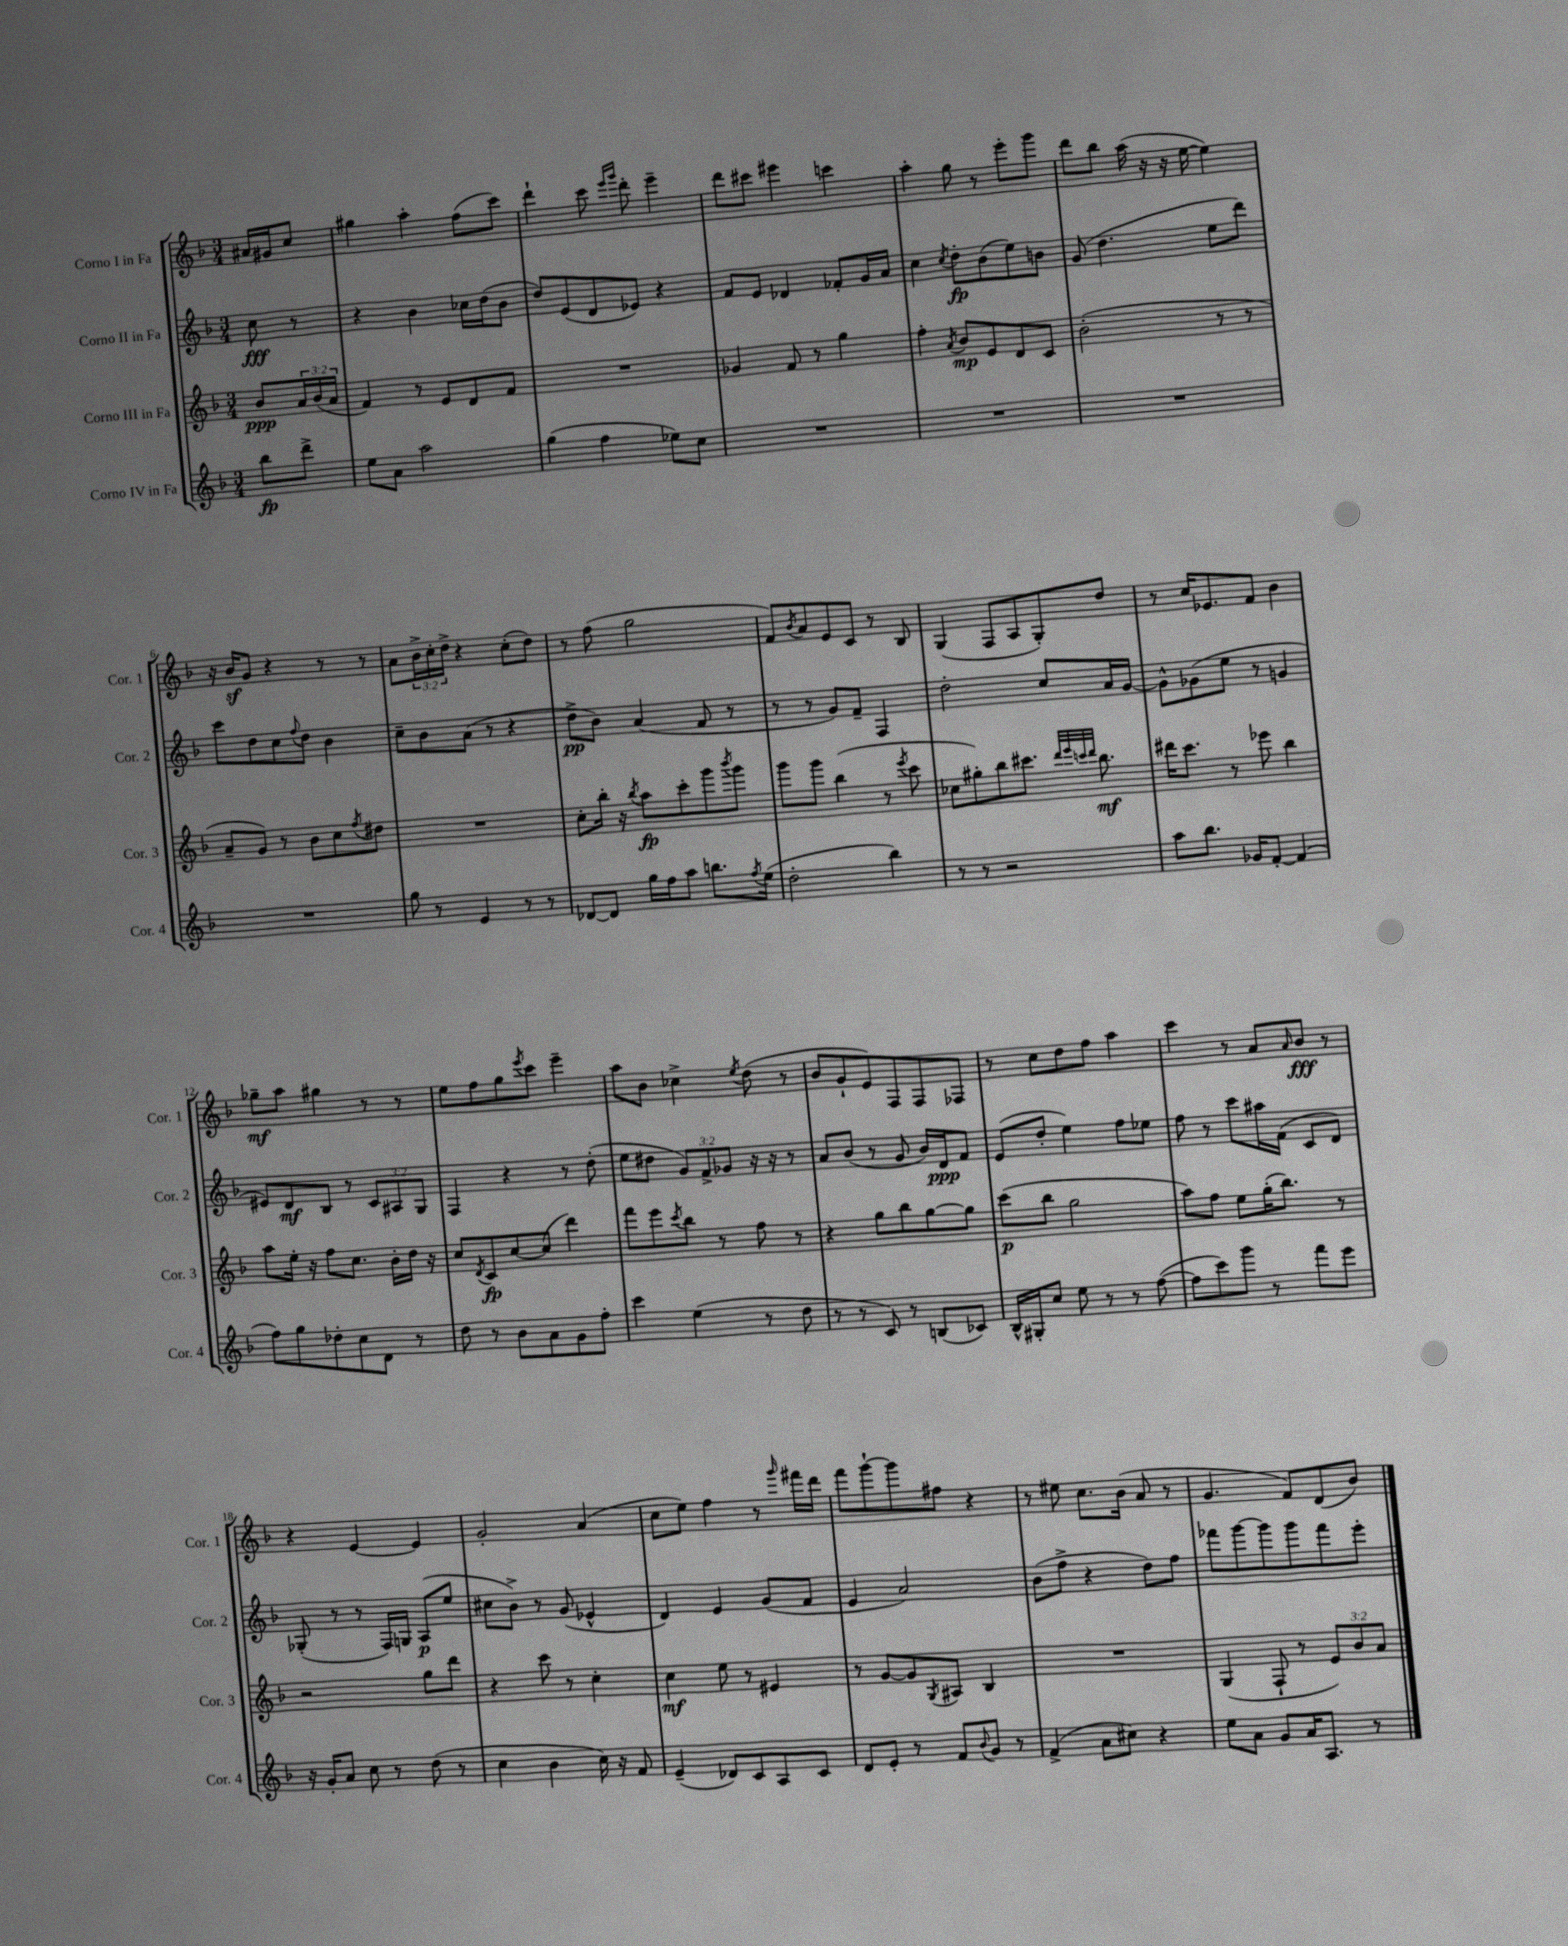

**kern	**kern	**kern	**kern
*staff4	*staff3	*staff2	*staff1
*clefG2	*clefG2	*clefG2	*clefG2
*k[b-]	*k[b-]	*k[b-]	*k[b-]
*M3/4	*M3/4	*M3/4	*M3/4
8bb-	8b-	8cc	16a#
.	.	.	16g#
8ddd^	24a	8r	8cc
.	(24b-	.	.
.	24a	.	.
=	=	=	=
8ee	4f)	4r	4gg#
8a	.	.	.
2aa	8r	4b-	4aa'
.	8e	.	.
.	8d	16cc-	(8ff
.	.	(16dd	.
.	8f	8b-	8ccc)
=	=	=	=
(4gg	2.r	8dd)	4ddd`
.	.	(8e	.
4ff	.	8d	8ccc
.	.	.	16qqeee
.	.	.	16qqggg
.	.	8e-)	8ddd'
8ee-)	.	4r	4eee~
8cc	.	.	.
=	=	=	=
2.r	4g-	8f	8ddd
.	.	8e	8ccc#
.	8f	4d-	4eee#
.	8r	.	.
.	4gg	8f-'	4ccc
.	.	16g	.
.	.	16a	.
=	=	=	=
2.r	4ff'	4cc	4aa'
.	8qa	8qcc	.
.	8b-	8dd'	8gg
.	8e	(8b-	8r
.	8d	8ee)	8eee'
.	8c	8b	8ggg
=	=	=	=
2.r	(2b-'	(8g	8ddd
.	.	4.dd	8bb-
.	.	.	(16aa
.	.	.	16r
.	.	.	16r
.	.	.	[16ee
.	8r	8ee	4ee])
.	8r	8ddd)	.
=	=	=	=
2.r	8a~	8ccc	16r
.	.	.	16b-
.	8g)	8dd	8g
.	8r	8cc	4r
.	.	8qqff	.
.	8b-	8dd	.
.	8cc	4b-	8r
.	8qff	.	.
.	8dd#	.	8r
=	=	=	=
8gg	2.r	8cc~	8a
8r	.	8b-	24b-^
.	.	.	24cc'
.	.	.	24dd^
4e	.	(8a	4r
.	.	8r	.
8r	.	4r	(8cc'
8r	.	.	8dd)
=	=	=	=
[8d-	8cc'	8dd^	8r
8d-]	16bb-'	8b-)	(8ff
.	16r	.	.
.	8qbb-	.	.
16gg	8aa	(4a	2gg
16ff	.	.	.
8aa	8ccc'	.	.
8.bb	8ggg	8f	.
.	8qbbb-	.	.
.	8ggg	8r	.
8qff	.	.	.
(16ee	.	.	.
=	=	=	=
2dd'	8ggg	8r	8f)
.	.	.	8qb-
.	8ggg	8r	8a
.	(4bb-	8g)	8e
.	.	8f~	8c
4bb-)	8r	4F	8r
.	8qeee	.	.
.	8ccc	.	8B-
=	=	=	=
8r	8cc-	2dd'	(4G
8r	8gg#')	.	.
2r	8bb-	.	8F
.	8.ccc#	.	8A
.	.	8cc	8G')
.	32qqddd	.	.
.	32qqeee	.	.
.	32qqccc	.	.
.	32qqddd	.	.
.	8.bb-	.	.
.	.	16a	8dd
.	.	[16g	.
=	=	=	=
8aa	16ddd#	8g^^]	8r
.	8.ccc	.	.
8.bb-	.	(8g-	16cc
.	.	.	8.e-
.	8r	8ee	.
16g-	.	.	.
[8f'	8eee-	8r	8f
(4f]	4bb-	4g	4b-
=	=	=	=
8ff)	8aa	8e#)	8gg-~
8gg	16ee'	8d	8aa
.	16r	.	.
8dd-'	8ff	8B-	4gg#
8cc	8.cc	8r	.
8d	.	12c	8r
.	16b-'	.	.
.	.	12A#	.
8r	16dd	.	8r
.	.	12G	.
.	16r	.	.
=	=	=	=
8dd	8cc	4F	8ee
.	8qd	.	.
8r	8c	.	8ff
8b-	[8cc	4r	8gg
.	.	.	8qeee
8a	(8cc]	.	8ccc
8g	4ddd)	8r	4eee~
8ff'	.	(8dd'	.
=	=	=	=
4ccc	8fff	8ee	8aa
.	8eee	8dd#	8b-
.	8qccc	.	.
(4ee	8bb-	12g)	4cc-^
.	.	12f^	.
.	8r	.	.
.	.	12g-	.
.	.	.	8qee
8r	8ff	16r	(8dd
.	.	16r	.
8dd	8r	8r	8r
=	=	=	=
8r	4r	8a	8b-
8r	.	(8b-	8g`
8c)	8gg	8r	8e)
8r	8bb-	8g	8F
(8B	[8gg	16b-)	8F
.	.	16d	.
8c-)	8gg]	8f	8F-
=	=	=	=
16B-^^	(8ccc	(8e	8r
16G#'	.	.	.
8cc	8bb-	8dd'	8cc
8ee	2gg	4ee)	8dd
8r	.	.	8ff
8r	.	8ff	4aa
([8ff	.	8ee-	.
=	=	=	=
8ff]	8aa)	8ff	4ccc
8ccc)	8ff	8r	.
8ggg	8ee	8ccc	8r
8r	(16gg'	16aa#	8a
.	8.bb-)	(16f	.
.	.	.	16qqa
8fff	.	8c	8b-
8eee	8r	8d)	8r
=	=	=	=
16r	2r	(8G-'	4r
16g'	.	.	.
8a	.	8r	.
8cc	.	8r	[4e
8r	.	16F)	.
.	.	16G	.
(8dd	8gg	(8A	4e]
8r	8ddd	8ee	.
=	=	=	=
4cc	4r	8cc#	2g'
.	.	8b-^)	.
4b-	8ccc	8r	.
.	8r	(8g	.
16cc)	4cc'	4e-^^	(4a
16r	.	.	.
8f	.	.	.
=	=	=	=
(4e~	4cc	4d)	8cc
.	.	.	8ee)
8d-)	8ee	4e	4ff
8c	8r	.	.
8A	4e#	(8g	8r
.	.	.	16qqggg
8c	.	8f	16fff#
.	.	.	16ddd
=	=	=	=
8d	8r	4e	8fff
8e'	[8g	.	[8ggg`
8r	8g]	2a)	8ggg]
.	8qG	.	.
8f	8A#	.	8ff#
8qqb-	.	.	.
8g	4B-	.	4r
8r	.	.	.
=	=	=	=
(4f^	2.r	(8b-	8r
.	.	8ff^	8ee#
8a	.	4r	8.cc
8cc#)	.	.	.
.	.	.	(16b-
4r	.	8dd)	8a
.	.	8ff	8r
=	=	=	=
8ee	(4G	8fff-	4.g
8a	.	[8ggg	.
8g	8F`	8ggg]	.
16a	8r	8ggg	8f)
8.A	.	.	.
.	12e)	8fff-	(8d
.	12b-	.	.
8r	.	8eee'	8b-)
.	12a	.	.
==	==	==	==
*-	*-	*-	*-
